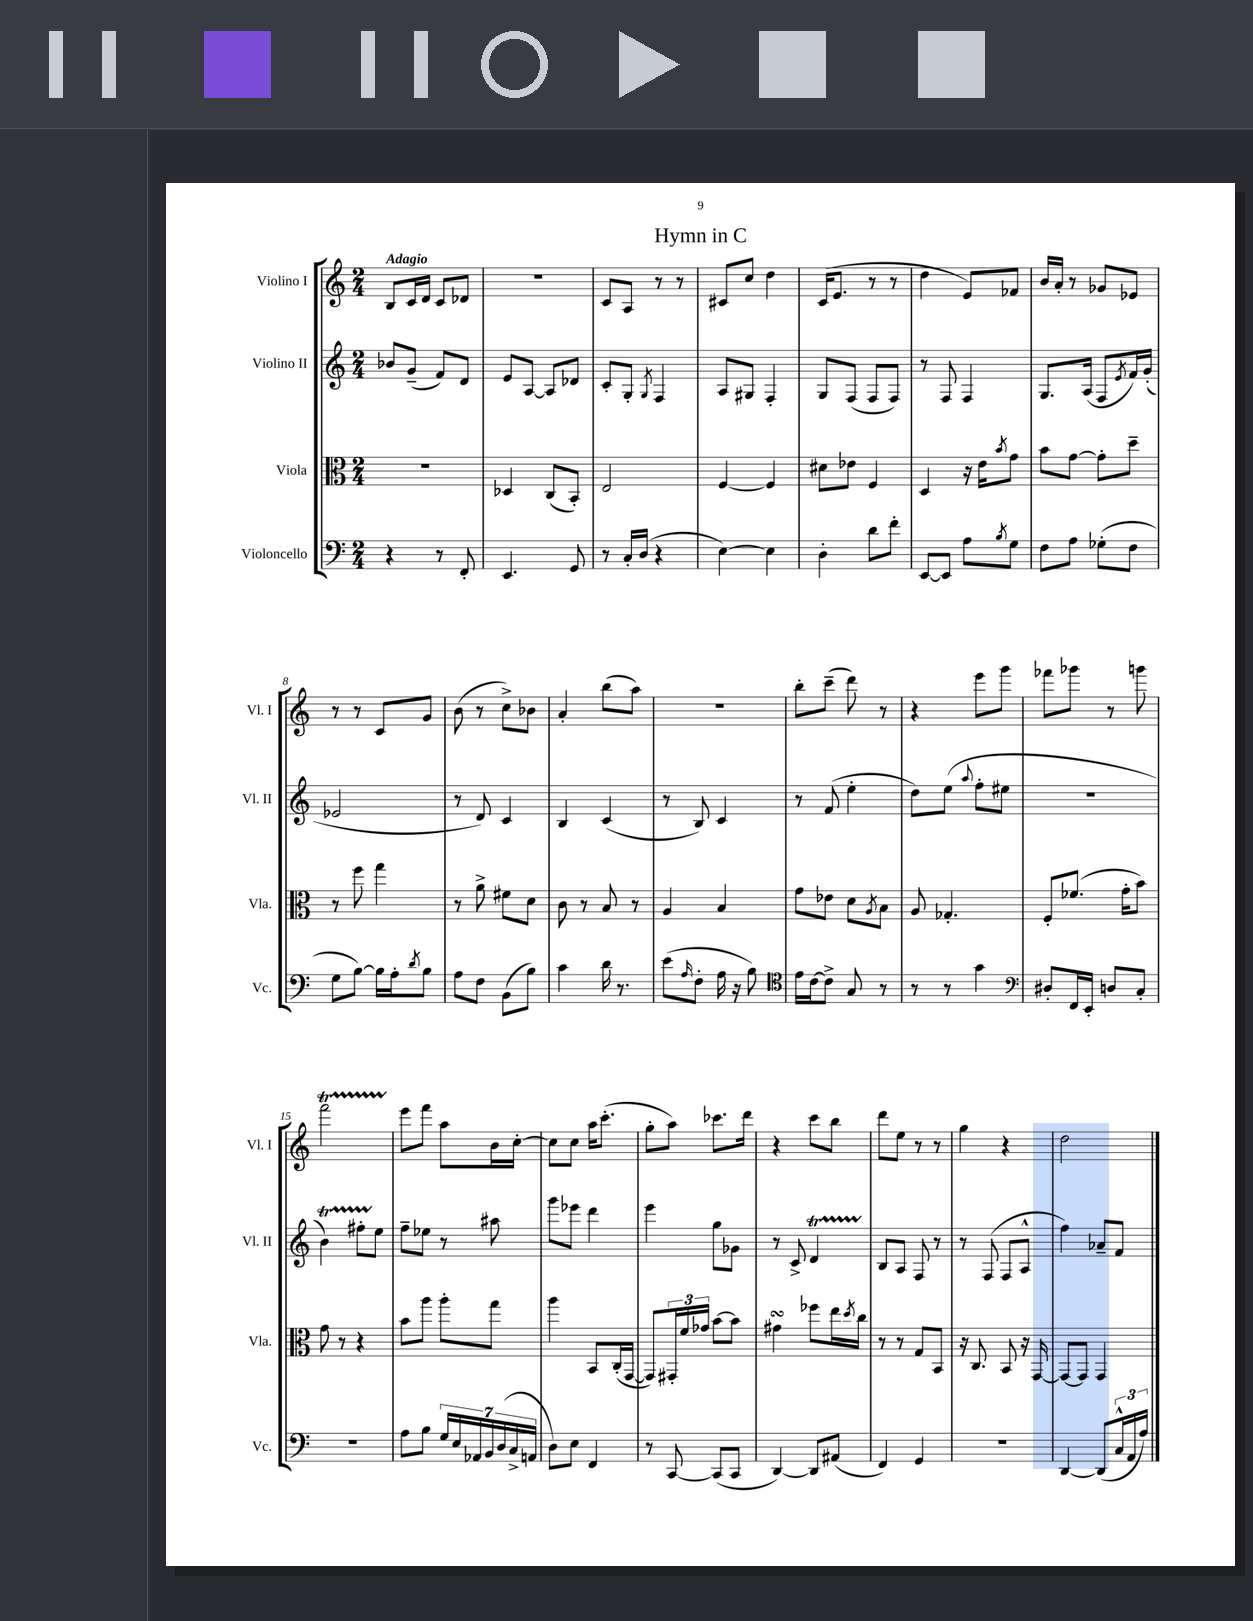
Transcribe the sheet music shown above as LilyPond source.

\header { title = "Hymn in C" }
<<
\new StaffGroup <<
\new Staff = "s0" \with { instrumentName = "Violino I" shortInstrumentName = "Vl. I" } {
    \clef treble \key c \major \numericTimeSignature \time 2/4 \tempo "Adagio"
    b8 c'16 d'16 c'8 des'8 |
    R2 |
    c'8 a8 r8 r8 |
    cis'8 c''8 d''4 |
    c'16( e'8. r8 r8 |
    d''4 e'8) fes'8 |
    b'16 a'16-. r8 ges'8 ees'8 |
    r8 r8 c'8 g'8 |
    b'8( r8 c''8->) bes'8 |
    a'4-. b''8( a''8) |
    R2 |
    b''8-. c'''8--( d'''8) r8 |
    r4 e'''8 g'''8 |
    fes'''8 ges'''8 r8 g'''8 |
    f'''2\startTrillSpan |
    e'''8\stopTrillSpan f'''8 a''8 b'16 c''16~-. |
    c''8 c''8 a''16 c'''8.-.( |
    g''8-. a''8) ces'''8. d'''16 |
    r4 c'''8 b''8 |
    d'''8 e''8 r8 r8 |
    g''4 r4 |
    d''2 \bar "|." |
}
\new Staff = "s1" \with { instrumentName = "Violino II" shortInstrumentName = "Vl. II" } {
    \clef treble \key c \major \numericTimeSignature \time 2/4
    bes'8 g'8--( f'8) d'8 |
    e'8 a8~ a8 des'8 |
    c'8-. g8-. \acciaccatura { g8 } f4 |
    a8 gis8 f4-. |
    g8 f8( f8 f8) |
    r8 f8 f4 |
    g8. a16( f8 \acciaccatura { e'8 } f'16) g'16-.( |
    ees'2 |
    r8 d'8) c'4 |
    b4 c'4( |
    r8 b8) c'4 |
    r8 f'8( e''4-. |
    d''8) e''8( \appoggiatura { a''8 } f''8-. eis''8 |
    r2 |
    b'4\startTrillSpan) fis''8-. e''8\stopTrillSpan |
    f''8-- ees''8 r8 ais''8 |
    g'''8 ees'''8 d'''4 |
    e'''4 g''8 ges'8 |
    r8 c'8-> d'4\startTrillSpan |
    b8\stopTrillSpan a8 f8 r8 |
    r8 f8( f8 a8-^ |
    f''4) aes'8-- f'8 \bar "|." |
}
\new Staff = "s2" \with { instrumentName = "Viola" shortInstrumentName = "Vla." } {
    \clef alto \key c \major \numericTimeSignature \time 2/4
    r2 |
    des4 c8( b,8-.) |
    e2 |
    f4~ f4 |
    dis'8 ees'8 f4 |
    d4 r16 e'16 \acciaccatura { b'8 } g'8 |
    b'8 g'8~ g'8-. d''8-- |
    r8 f''8 g''4 |
    r8 a'8-> fis'8 d'8 |
    c'8 r8 b8 r8 |
    a4 b4 |
    g'8 ees'8 d'8 \acciaccatura { a8 } b8 |
    a8 ges4.-. |
    f8-. fes'8.( g'16-. b'8) |
    g'8 r8 r4 |
    b'8 a''8 a''8-. g''8 |
    a''4 b,8 c16-.( g,16~ |
    g,8) \tuplet 3/2 { gis,16-. f'16 ges'16 } b'8~ b'8 |
    gis'4\turn fes''8 e''16 \acciaccatura { d''8 } c''16 |
    r8 r8 g8 b,8 |
    r16 c8. b,8 r16 g,16~ |
    g,8~ g,8 g,4 \bar "|." |
}
\new Staff = "s3" \with { instrumentName = "Violoncello" shortInstrumentName = "Vc." } {
    \clef bass \key c \major \numericTimeSignature \time 2/4
    r4 r8 f,8-. |
    e,4. g,8 |
    r8 c16-. d16( r4 |
    e4~) e4 |
    d4-. d'8 f'8-. |
    e,8~ e,8 a8 \acciaccatura { b8 } g8 |
    f8 a8 ges8-.( f8 |
    g8 b8~) b16 a16-. \acciaccatura { d'8 } b8 |
    a8 f8 b,8( b8) |
    c'4 d'16 r8. |
    e'8( \grace { a16 } f8-. a16 r16 b8) |
    \clef tenor e'16 c'16~ c'8-> g8 r8 |
    r8 r8 g'4 |
    \clef bass dis8-. f,16 e,16-. d8 c8-. |
    R2 |
    a8 b8 \tuplet 7/4 { g16 e16 aes,16 b,16 d16( c16-> a,16 } |
    d8) e8 f,4 |
    r8 c,8~ c,8( c,8 |
    d,4~) d,8 ais,8( |
    f,4) g,4 |
    R2 |
    d,4~ d,8( \tuplet 3/2 { c16-^ a,16 a16) } \bar "|." |
}
>>
>>
